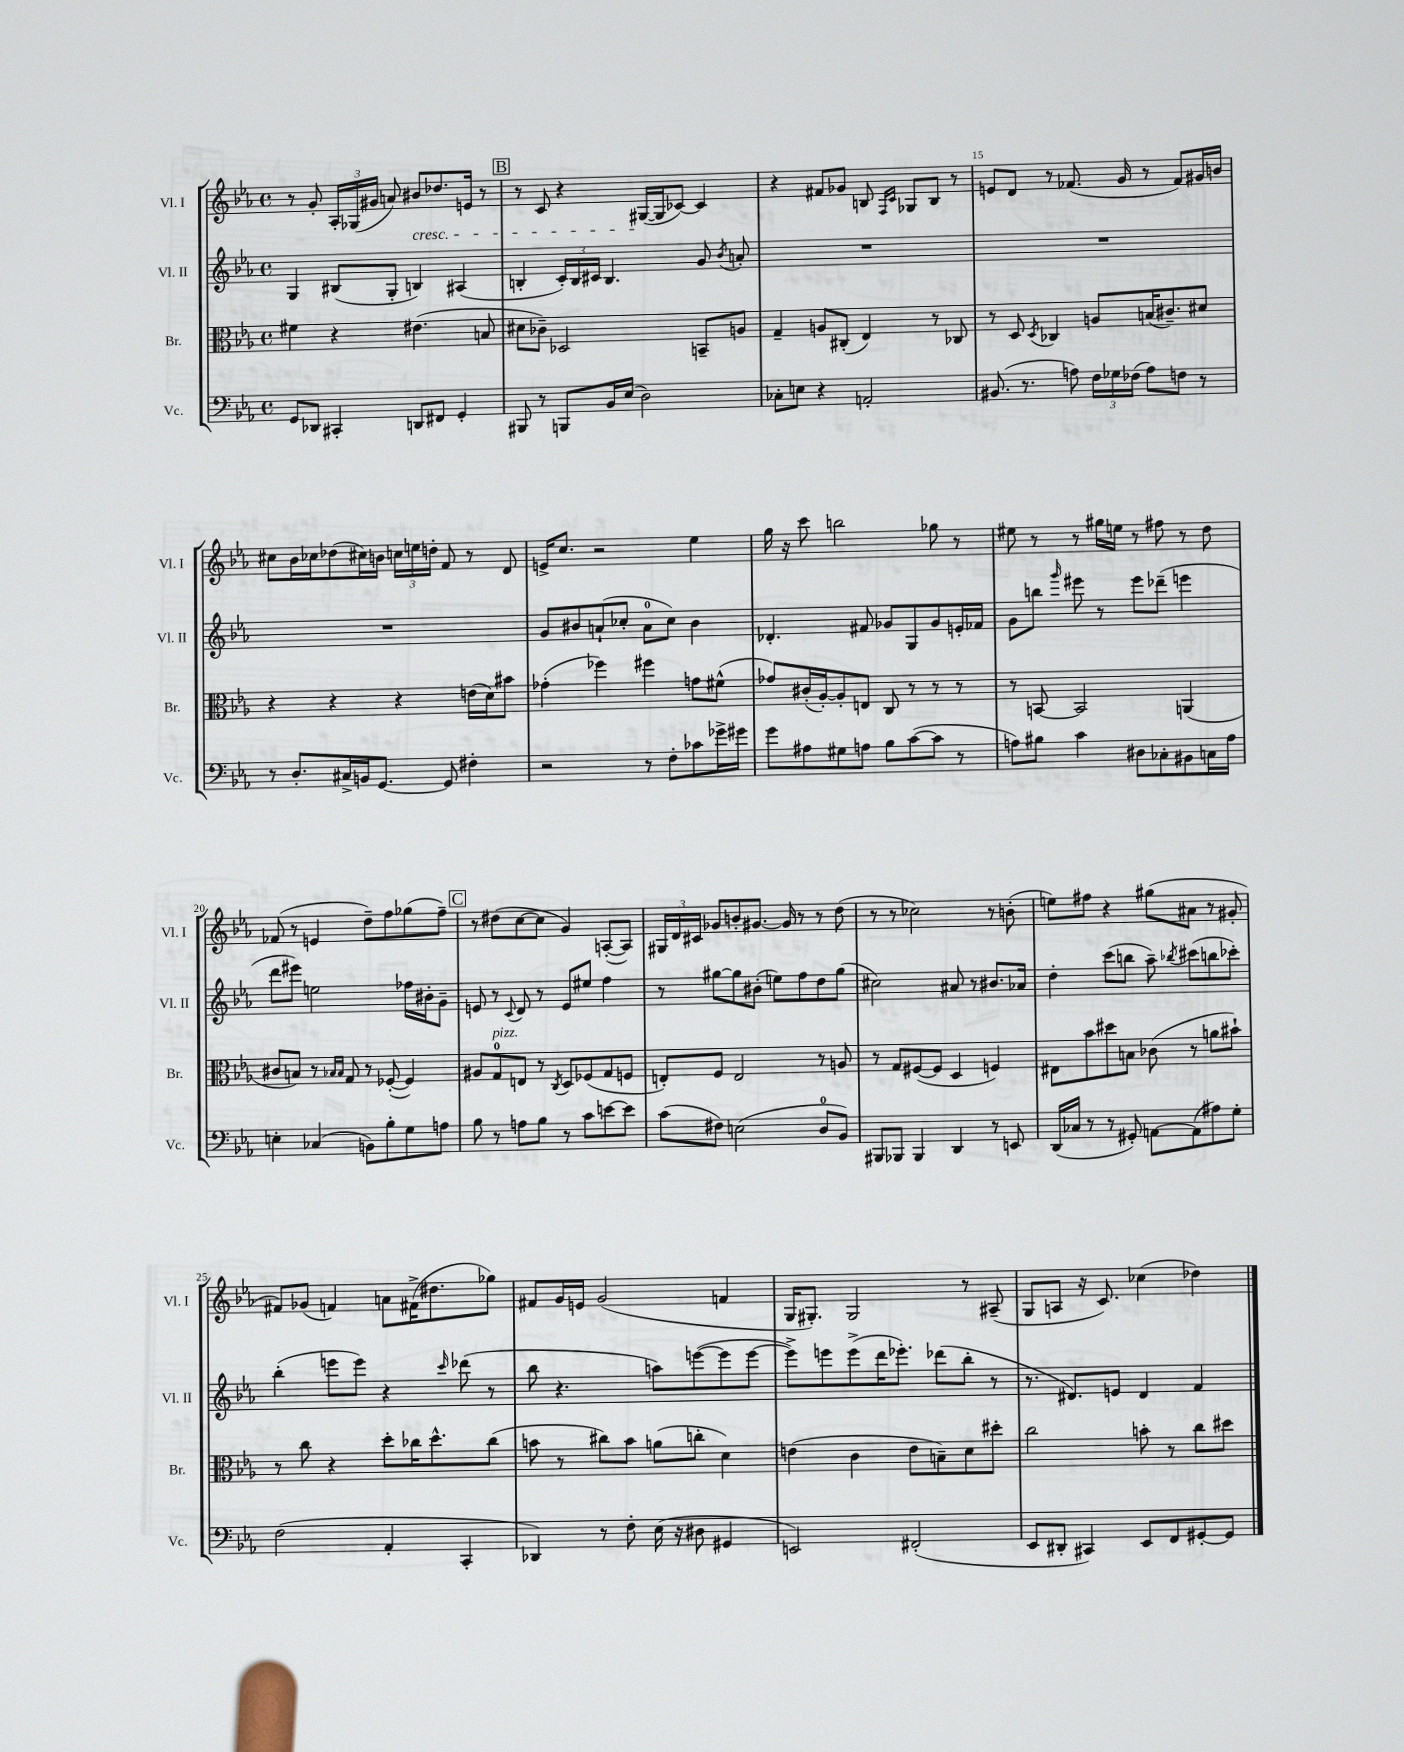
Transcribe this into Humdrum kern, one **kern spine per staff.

**kern	**kern	**kern	**kern
*part4	*part3	*part2	*part1
*staff4	*staff3	*staff2	*staff1
*I"Vc.	*I"Br.	*I"Vl. II	*I"Vl. I
*I'Vc.	*I'Br.	*I'Vl. II	*I'Vl. I
*clefF4	*clefC3	*clefG2	*clefG2
*k[b-e-a-]	*k[b-e-a-]	*k[b-e-a-]	*k[b-e-a-]
*M4/4	*M4/4	*M4/4	*M4/4
*met(c)	*met(c)	*met(c)	*met(c)
=12	=12	=12	=12
8GG/L	4f#X\	4G/	8r
8DD-X/J	.	.	8g'/
4CC#X'/	4r	(8B#X/L	24A-'/LL
.	.	.	(24G-X/
.	.	.	24g#X/JJ
.	.	8G'/J	8an/)
!	!	!	!LO:TX:b:i:t=cresc.
8DDn/L	(4.e#X\	4Bn/)	8b#X/L
8FF#X/J	.	.	8.dd-X/
4GG'/	.	(4A#X/	.
.	.	.	16en/Jk
.	8Bn/	.	8r
!!LO:REH:place=s1:t=B
=13	=13	=13	=13
8BBB#X/	8d#X\L	4Bn'/	8r
8r	8c-X~\J)	.	8c/
8BBBn/L	2D-X/	24c'/LL)	4r
.	.	24B/	.
.	.	24c#X/JJ	.
16BB-/L	.	4.B/	.
(16E-/JJ	.	.	.
2D\)	.	.	([16G#X/LL
.	.	.	16G#/J]
.	.	.	[8c-X/J)
.	8BBn~/L	8g/	4c-/]
.	.	8qb-/	.
.	8An/J	8an'/	.
=14	=14	=14	=14
8C-X'\L	4G~/	1r	4r
8En\J	.	.	.
4r	8An/L	.	8f#X/L
.	(8C#X'/J	.	8g-X/J
2AAn'/	4E-/)	.	8Bn/
.	.	.	16qqF/LL
.	.	.	16qqc/JJ
.	.	.	8G-X/L
.	8r	.	8B/J
.	8C-X/	.	8r
=15	=15	=15	=15
(8.BB#X/	8r	1r	8en/L
.	8D/	.	8d/J
8.r	.	.	.
.	8qD/	.	.
.	4C-X/	.	8r
8An\)	.	.	(8.f-X/
24F\LL	8An/L	.	.
24G-X\	.	.	.
.	.	.	16g/
(24F-X\JJ	.	.	.
8A\L)	(16Bn/K	.	8r
.	8.c#X~/)	.	.
8Fn\J	.	.	8f-/L)
8r	8d#X/J	.	16g#X/L
.	.	.	16bn/JJ
!!LO:LB:g=z
=16	=16	=16	=16
8r	4r	1r	8cc#X\L
8.D'/L	.	.	16b-\L
.	.	.	16cc-X\J
.	4r	.	(8dd-X\
16C#X^/L	.	.	.
16BBn/J	.	.	16cc#X\L)
[8.GG/J	.	.	16bn\JJ
.	4r	.	24ccn\LL
.	.	.	24een\
.	.	.	24ddn'\JJ
8GG/]	.	.	8f/
4F#X'\	(16en\LL	.	8r
.	16d\J)	.	.
.	8b#X\J	.	8d/
=17	=17	=17	=17
2r	(4g-X'\	8g/L	16en^/KL
.	.	.	8.cc/J
.	.	8b#X/	.
.	4ff-X\)	(8an`/	2r
.	.	8cc-X'/J	.
8r	4ff#X\	8a\L	.
8F'\L	.	8cc-\J)	.
8c-X\	8gn\L	4b#\	4ee-\
16g-X^\L	(8f#X^^\J	.	.
16g#X\JJ	.	.	.
=18	=18	=18	=18
8g\L	8g-X/L)	4.d-X'/	16gg\
.	.	.	16r
8A#X\	(16c#X'/L	.	8ccc\
.	[16A-'/J)	.	.
8G#X\	8A-'/]	.	2bbn\
8An\J	8En/J	8f#X/	.
8B-\L	8C/	8g-X/L	.
([8c\	8r	8G/	.
8c\J]	8r	8g-/	8gg-X\
8r	8r	16en'/L	8r
.	.	16f-X/JJ	.
=19	=19	=19	=19
8An\L)	8r	8g\L	8ee#X\
8B#X\J	[8BBn/	8bbn\J	8r
.	.	16qqggg/	.
4c\	2BB/]	8eee#X\	8r
.	.	8r	16gg#X\LL
.	.	.	16een\JJ
8D#X\L	.	8eee#\L	8r
8C-X'\	.	(8ddd-X~\J	8ff#X\
8BB#X\	(4AAn/	4eeen\	8r
16Cn\L	.	.	8dd\
16A\JJ	.	.	.
!!LO:LB:g=z
=20	=20	=20	=20
4En'\	8c#X/L	8ddd\L	(8f-X/
.	8Bn/J)	8eee#X\J)	8r
(4C-X/	8r	2een\	4en/
.	16qqB-X/LL	.	.
.	16qqB-/JJ	.	.
.	8G/	.	.
8BBn\L)	8r	.	8dd~\L)
8B-'\	([8F-X'/	.	8ff\
8G\	4F-/])	16ff-X\LL	(8gg-X\
.	.	16b#X'\J	.
8An\J	.	8g~\J	8ff~\J)
!!LO:REH:place=s1:t=C
=21	=21	=21	=21
8B-\	8A#X/L	8en/	8r
!	!LO:TX:a:i:t=pizz.	!	!
8r	8G/	8r	(8dd#X\L
.	.	8qqc/	.
8An\L	8En/J	8d/	[8cc\
8B-\J	8r	8r	8cc\J]
.	8qC/	.	.
8r	8D/L	8e/L	4g/)
8c\L	(8F-X/	8ee#X/J	.
[8en\	8G/	4ff\	([8An'/L
8e\J]	8Fn/J	.	8A/J])
=22	=22	=22	=22
(8c\L	8En'/L)	8r	24G#X/LL
.	.	.	24d/
.	.	.	24c#X/JJ
8F#X\J)	8F/J	[8gg#X\L	8g-X/L
(2En\	2E/	8gg#\]	8bn'/
.	.	(8b#X'\J	[8.g#X/J
.	.	8een\L)	.
.	.	.	16g#/]
.	.	8ff\	8r
8D/L	8r	8dd\	8r
8BB-/J)	8An/	(8gg#\J	(8dd\
=23	=23	=23	=23
8BBB#X/L	8r	2cc#X\)	8r
8BBB-X/J	8G/L	.	8r
4BBB-/	([8F#X/	.	2cc-X\)
.	8F#/J]	.	.
4DD/	4D/	8a#X/	.
.	.	8r	.
8r	4Fn/)	8.b#X/L	8r
8EEn/	.	.	(8bn'\
.	.	16a-X/Jk	.
=24	=24	=24	=24
(16DD/LL	8E#X\L	4dd'\	8een\L)
16C-X/JJ	.	.	.
8r	8b-\	.	8ff#X\J
8r	8dd#X\	(8ccc\L	4r
8GG#X'/)	8Bn\J	8bbn\J	.
[8AAn\L	(8c-X\	8aa-~\)	(8gg#X\L
.	.	8qbb-X/	.
(8AA\]	8r	(8ccc#X\L	8a#X\J
8A#X\)	8an\L	8bbn\	8r
8G'\J	8b#X`\J)	8ccc-X'\J)	8g#X'/
!!LO:LB:g=z
=25	=25	=25	=25
(2F\	8r	(4bb-'\	8f#X/L)
.	8cc\	.	(8g-X/J
.	4r	8eeen\L	4fn/)
.	.	8eee\J)	.
4AA-'/	8dd'\L	4r	8an\L
.	16cc-X\K	.	(16f#X^\K
.	8.dd^^\	.	8.dd#X\
.	.	16qqccc/	.
4CC'/	.	(8ddd-X\	.
.	(8cc-\J	8r	8gg-X\J)
=26	=26	=26	=26
4DD-X/)	8bn\	8bb-\	8f#X/L
.	8r	4.r	16g/L
.	.	.	16en/JJ
8r	8cc#X\L)	.	(2g/
8F'\	8b\J	.	.
(16E-\	(8an\L	8aan\L)	.
16r	.	.	.
8D#X\	8ccn'\J	([8eeen\	.
4GG#X/	4d\)	8eee\]	4fn/
.	.	[8eee\J	.
=27	=27	=27	=27
2EEn/)	(4en\	8eee^\L])	16G/KL
.	.	.	8.G#X'/J)
.	.	8eeen\	.
.	4c\	(8eee^\	2G#/
.	.	16ddd\K	.
.	.	8.eee-X'\J)	.
(2FF#X'/	8e\L	.	.
.	8Bn~\)	(8ddd-X\L	.
.	8d\	8bb-'\J	8r
.	8dd#X'\J	8r	(8A#X~/
=28	=28	=28	=28
8EE-/L	2cc\	8.r	8G/L
8DD#X'/J	.	.	8An/J
.	.	8.d#X/L)	.
4CC#X/)	.	.	16r
.	.	.	8.c/)
.	.	8en/J	.
8EE-/L	8bn'\	4d#/	(4cc-X\
8FF/	8r	.	.
[8GG#X'/	8cc\L	4f/	4dd-X\)
8GG#/J]	8dd#X\J	.	.
==	==	==	==
*-	*-	*-	*-
